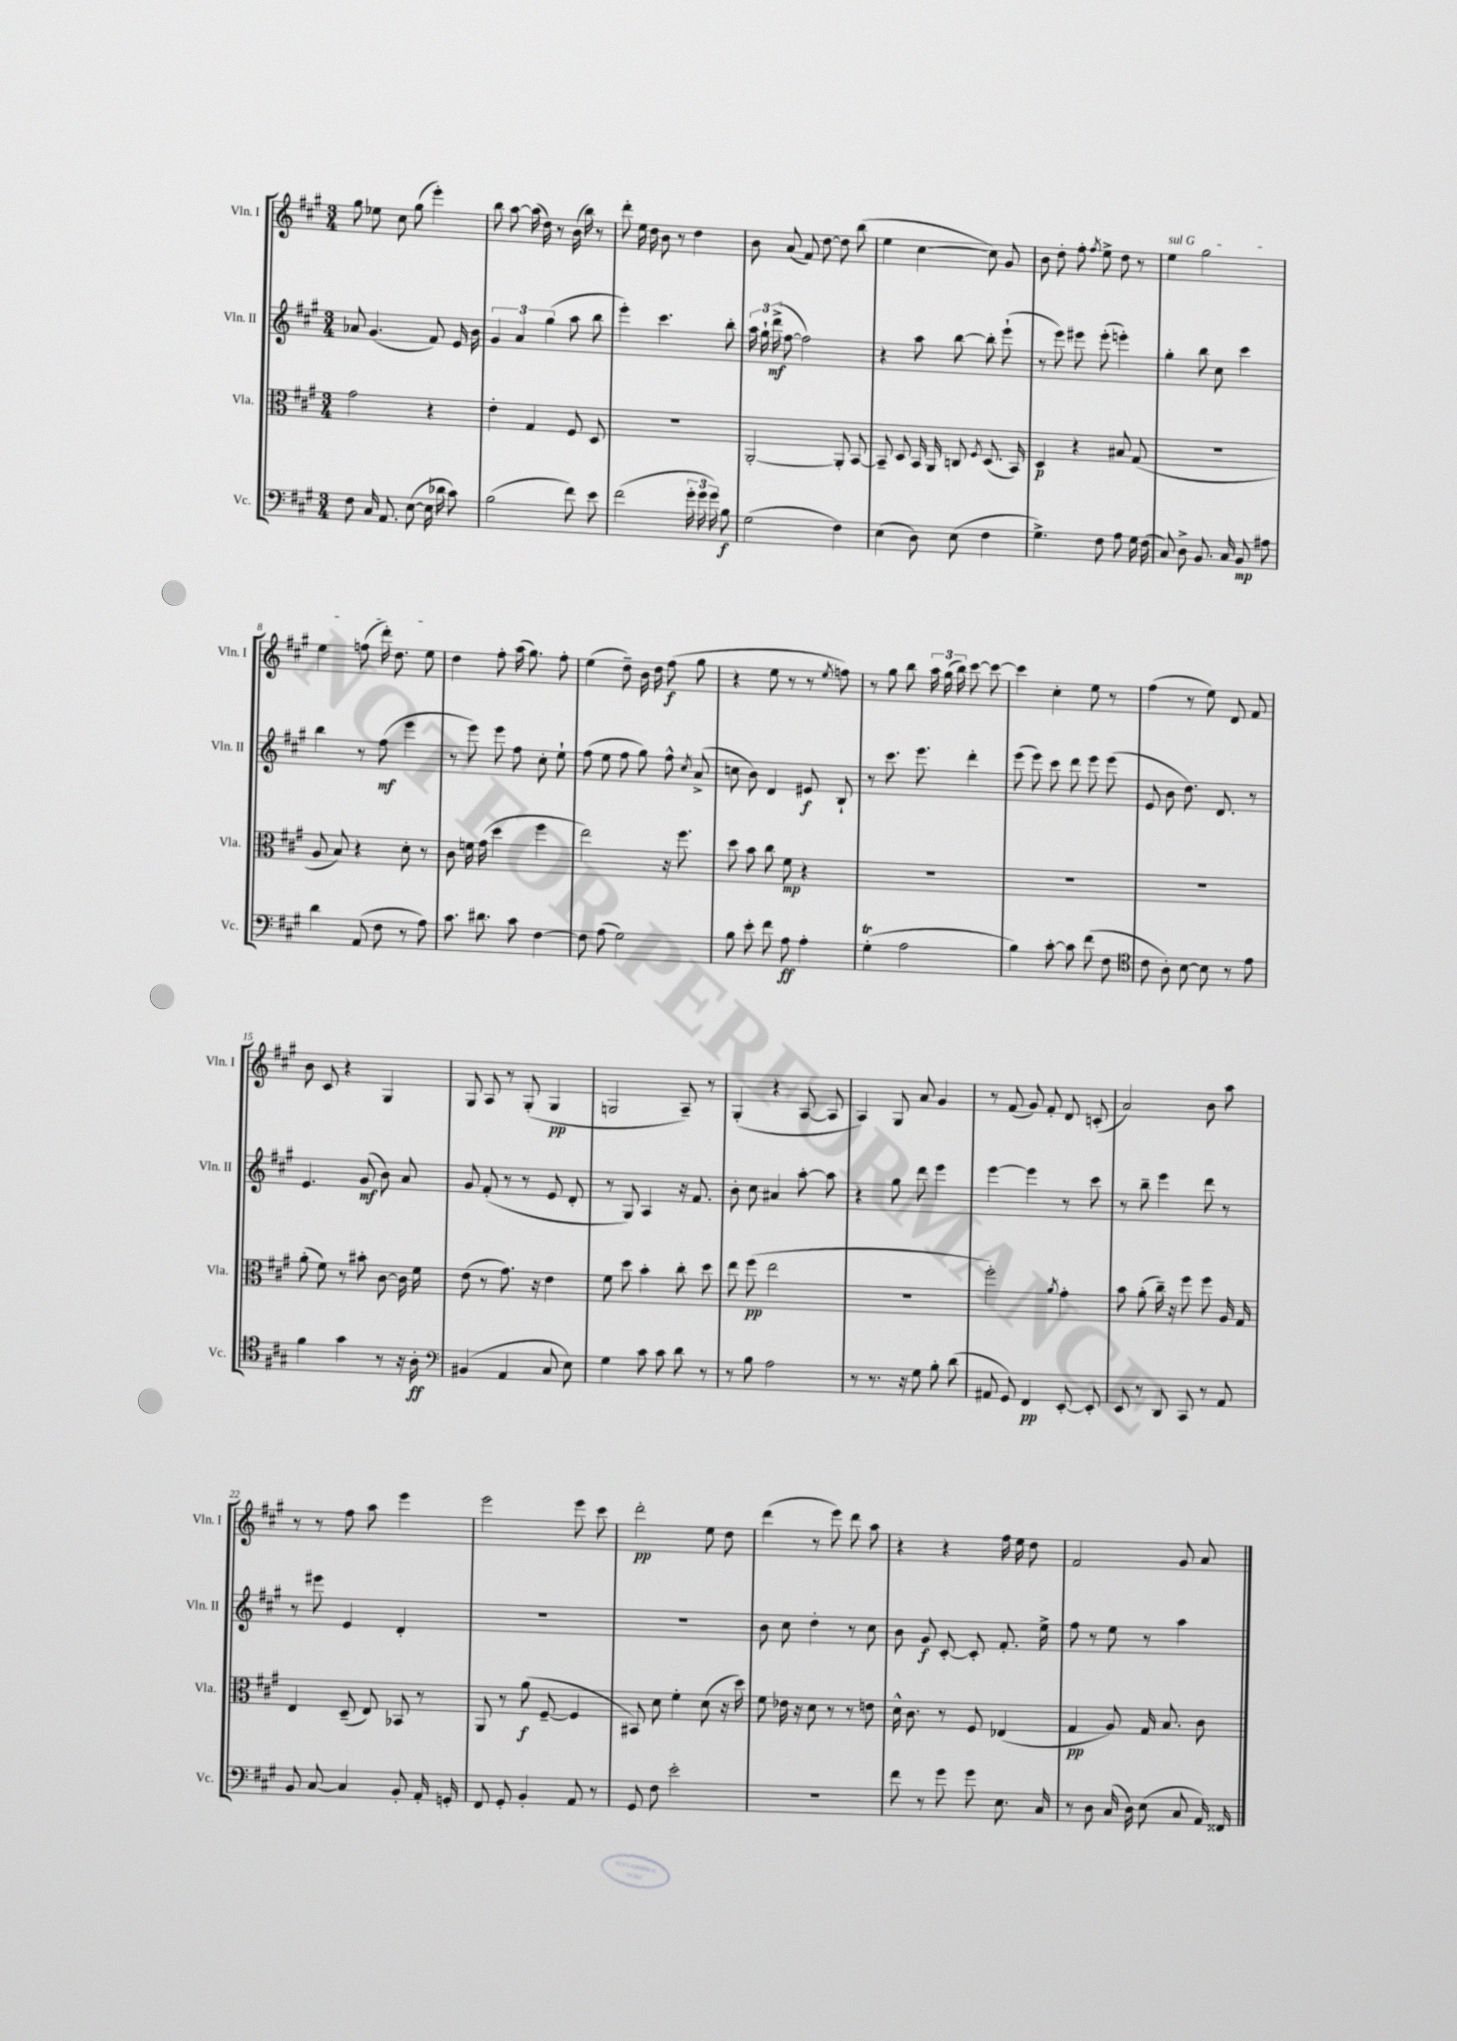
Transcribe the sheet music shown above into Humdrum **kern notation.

**kern	**kern	**kern	**kern
*staff4	*staff3	*staff2	*staff1
*clefF4	*clefC3	*clefG2	*clefG2
*k[f#c#g#]	*k[f#c#g#]	*k[f#c#g#]	*k[f#c#g#]
*M3/4	*M3/4	*M3/4	*M3/4
8F#\	2g#\	8a-/	8gg#\
16C#/	.	(4.g#/	8ee-\
8.AA/	.	.	.
.	.	.	8cc#\
([8E\	.	.	(8gg#\
16E\]	4r	8f#/)	4eee'\)
16d-\	.	.	.
8c#\)	.	16e/	.
.	.	16b\	.
=	=	=	=
(2B\	4e'\	6g#/	8bb\
.	.	.	[8aa\
.	.	6a/	.
.	4G#/	.	(16aa\]
.	.	.	16dd\)
.	.	(6gg#\	.
.	.	.	8r
8f#\)	8F#/	8aa\	(16b\
.	.	.	16bb\)
8e\	8D/	8bb\	8r
=	=	=	=
(2f#\	2.r	4eee'\)	8ddd'\
.	.	.	16ee\
.	.	.	16dd\
.	.	4.ccc#\	8b\
.	.	.	8r
24g#'\	.	.	4dd\
24g#\	.	.	.
24g#\)	.	.	.
8B\	.	8bb'\	.
=	=	=	=
(2G#\	[2AA'/	24aa\	8b\
.	.	24gg#`\	.
.	.	(24ddd^\	.
.	.	[8ff#\	(8a/
.	.	2ff#\])	8f#/)
.	.	.	[8dd\
4F#\)	8AA'/]	.	8dd\]
.	[8BB/	.	(8bb\
=	=	=	=
(4E\	8BB~/]	4r	4ee\
.	8D/	.	.
8D\)	16BB/	8aa\	[4cc#\
.	16AA/	.	.
(8E\	8C/	[8bb\	.
.	8qF#/	.	.
4F#\	(8.D/	8bb'\]	8cc#\])
.	.	(8eee`\	8g#/
.	16BB/)	.	.
=	=	=	=
4.G#^\)	4D/	8r	8b\
.	.	8eee\)	8dd'\
.	4r	8eee#\	8ff#'\
.	.	.	8qff#/
8F#\	.	(8eee#'\	8ee^\
8A\	8B#/	4eee'\)	8dd\
16G#\	(8G#/	.	8r
(16F#\	.	.	.
=	=	=	=
8C#/)	2.r	4gg#'\	4ee\
8D^\	.	.	.
8.BB/	.	8bb\	2gg#\
.	.	8cc#\	.
16C#/	.	.	.
8BB/	.	4ccc#\	.
8A#\	.	.	.
=	=	=	=
4d\	8A/	4bb\	4ee\
.	8B/)	.	.
(8AA/	4r	8r	(8ff\
8F#\	.	(8ff#\	16ddd'\)
.	.	.	8.dd\
8r	8d'\	4eee\	.
8A\)	8r	.	8ee\
=	=	=	=
8.c#\	8c#\	8r	4dd\
.	16f\	8eee\)	.
8.d#\	(16g#\	.	.
.	4dd\	8eee\	8ff#'\
8c#\	.	8ff#\	(16aa\
.	.	.	8.gg#\)
[4F#\	4ff#\	8cc#'\	.
.	.	8ee`\	8ff#'\
=	=	=	=
8F#\]	2ee\)	(8ff#\	(4ee\
(8A\	.	8ee\	.
2G#\)	.	8ff#\	8dd~\)
.	.	8gg#\)	16b\
.	.	.	16dd\
.	16r	8ff#^^\	(8ff#\
.	8.ff#\	.	.
.	.	8qcc#/	.
.	.	(8a^/	8gg#\
=	=	=	=
8B\	8dd\	8cc\	4r
8e'\	8b\	8b\)	.
8f#\	8cc#\	4d/	8ee\
8A\	8f#\	.	8r
4A'\	4r	8e#/	8r
.	.	.	8qee/
.	.	8B`/	8ff\)
=	=	=	=
(4G#'\	2.r	8r	8r
.	.	8.ccc#\	8gg#\
2A\	.	.	8bb\
.	.	8.eee\	.
.	.	.	24aa\
.	.	.	(24gg#\
.	.	.	24bb\)
.	.	4ddd'\	[8ccc#\
.	.	.	8ccc#\_
=	=	=	=
4B\)	2.r	(8eee\	4ccc#\]
.	.	8eee\)	.
[8c#'\	.	8ccc#\	4cc#'\
8c#\]	.	8ddd\	.
(8f#\	.	8eee\	8ee\
8F#\	.	(8eee\	8r
=	=	=	=
*clefC4	*	*	*
8c#\	2.r	8e/	(4ff#\
8A'\)	.	8b\	.
[8B\	.	8.dd\)	8r
8B\]	.	.	8ee\)
.	.	8.d/	.
8r	.	.	8d/
8e\	.	8r	8f#/
=	=	=	=
4f#\	(8a'\	4.e/	8b\
.	8f#\)	.	8c#/
4g#\	8r	.	4r
.	8b#'\	(8g#/	.
8r	[8c#\	8b\)	4G#/
16r	16c#\]	8a/	.
16A'\	16f#\	.	.
=	=	=	=
*clefF4	*	*	*
(4BB#/	(8e\	8g#/	8G#/
.	8r	(8f#'/	8A/
4AA/	8.g#\)	8r	8r
.	.	8r	(8G#'/
.	16r	.	.
8C#/	4e\	8e/	4G#/
8E\)	.	8d'/	.
=	=	=	=
4G#\	8f#\	8r	2G/
.	8dd\	8G#/)	.
8c#\	4b'\	4A/	.
8c#\	.	.	.
8d\	8cc#'\	16r	8A~/)
.	.	8.f#/	.
8r	8dd\	.	8r
=	=	=	=
8r	8ee\	8b'\	(4G#'/
8B\	(8ff#\	8cc#\	.
2A\	2ee\	4a#/	4r
.	.	[8aa'\	[8A/
.	.	8aa\]	8A/]
=	=	=	=
8r	2.r	4r	4A/)
8.r	.	.	.
.	.	8gg#\	8G#/
16r	.	.	.
8G#\	.	8ddd\	8a/
8B'\	.	4eee\	4g#/
(8d\	.	.	.
=	=	=	=
8AA#/	2ff#'\)	[4eee\	8r
8GG#/)	.	.	(8f#/
4FF#/	.	4eee\]	8g#/)
.	.	.	8f#'/
.	8qa/	.	.
[8EE'/	4g#'\	8r	8d/
8EE'/]	.	8ccc#\	(8c'/
=	=	=	=
8EE/	8b\	8r	2a/)
8r	(8a'\	8bb~\	.
8DD/	16cc#~\)	4eee\	.
.	16r	.	.
8CC#/	8ff#\	.	.
8r	8ff#\	8ddd\	8b\
8AA/	16A/	8r	8aa\
.	16G#/	.	.
=	=	=	=
8BB/	4E/	8r	8r
[8C#/	.	8eee#\	8r
4C#/]	(8D~/	4e/	8ff#\
.	8E/)	.	8aa\
8BB'/	8BB-/	4d'/	4eee\
16AA'/	8r	.	.
16GG'/	.	.	.
=	=	=	=
8FF#/	8AA/	2.r	2eee\
8GG#'/	8r	.	.
4BB'/	(8a\	.	.
.	[8F#~/	.	.
8AA/	4F#/]	.	8eee\
8r	.	.	8ccc#\
=	=	=	=
8GG#/	8BB#/)	2.r	2ddd'\
8F#\	8d\	.	.
2e'\	4f#'\	.	.
.	(8d\	.	8ee\
.	16r	.	8dd\
.	16dd\)	.	.
=	=	=	=
2.r	8f#\	8b\	(4ddd\
.	16e-\	8cc#\	.
.	16r	.	.
.	8d\	4dd'\	8r
.	8r	.	8eee\)
.	8r	8r	8ddd\
.	8e\	8cc#\	8aa\
=	=	=	=
8f#\	16d^^\	8b\	4r
.	8.c#\	.	.
8r	.	8g#/	.
8g#\	8r	[8c#'/	4r
8g#\	8F#/	8c#'/]	.
8.E\	(4E-/	8.f#'/	16ff#\
.	.	.	16ee\
.	.	.	8dd\
16C#/	.	16ee^\	.
=	=	=	=
8r	4G#/	8ff#\	2f#/
8D\	.	8r	.
(16C#/	8A/)	8ee\	.
16D\)	.	.	.
(8E\	16G#/	8r	.
.	8.B/	.	.
8C#/	.	4aa\	8g#/
16AA/)	8c#\	.	8a/
16FF##/	.	.	.
==	==	==	==
*-	*-	*-	*-
